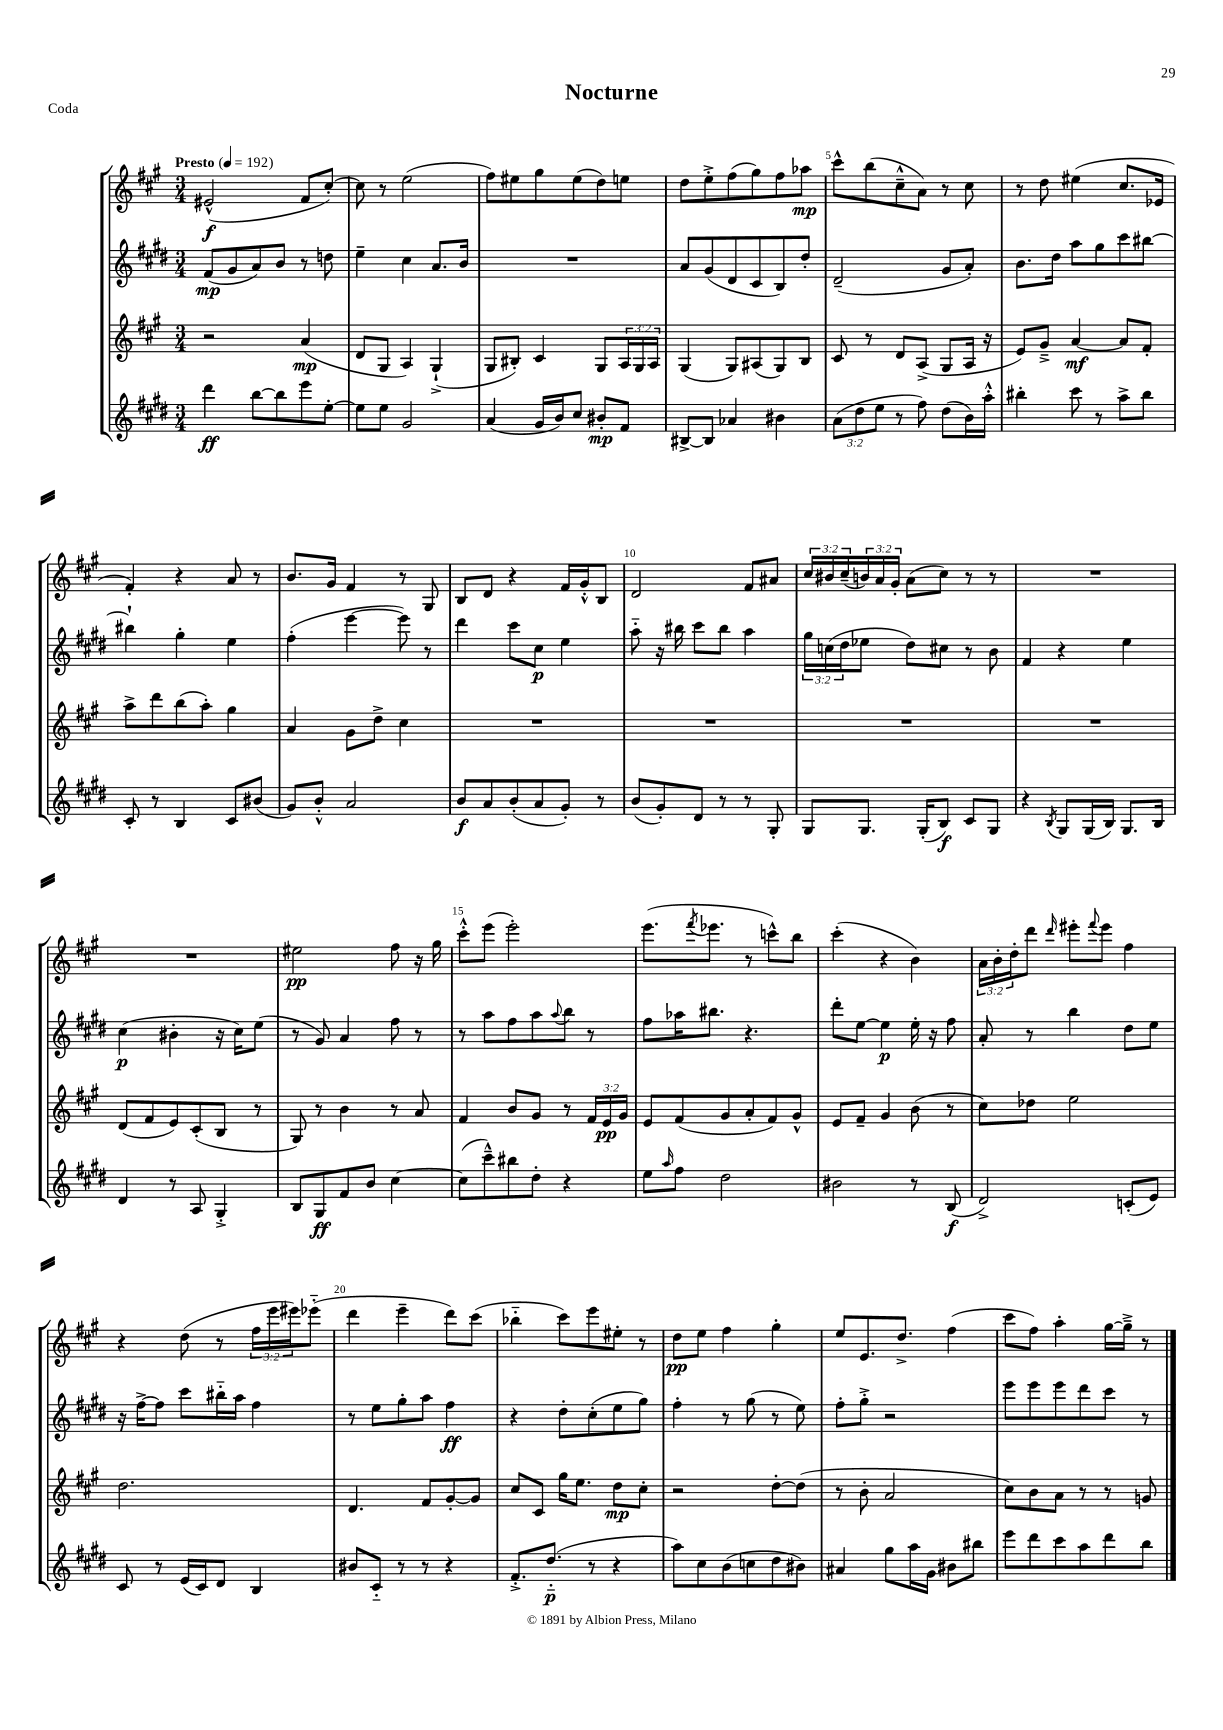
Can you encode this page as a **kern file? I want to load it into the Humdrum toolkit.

**kern	**dynam	**kern	**dynam	**kern	**dynam	**kern	**dynam
*part4	*part4	*part3	*part3	*part2	*part2	*part1	*part1
*staff4	*staff4	*staff3	*staff3	*staff2	*staff2	*staff1	*staff1
*clefG2	*	*clefG2	*	*clefG2	*	*clefG2	*
*k[f#c#g#d#]	*	*k[f#c#g#]	*	*k[f#c#g#d#]	*	*k[f#c#g#]	*
*M3/4	*	*M3/4	*	*M3/4	*	*M3/4	*
*MM192	*	*MM192	*	*MM192	*	*MM192	*
=1	=1	=1	=1	=1	=1	=1	=1
!	!	!	!	!	!	!LO:TX:a:B:t=Presto	!
4ddd#\	ff	2r	.	(8f#/L	mp	(2e#X^^/	f
.	.	.	.	8g#/	.	.	.
[8bb\L	.	.	.	8a/)	.	.	.
8bb\]	.	.	.	8b/J	.	.	.
8eee\	.	(4a/	mp	8r	.	8f#/L	.
[8ee'\J	.	.	.	8ddn\	.	[8cc#'/J)	.
=2	=2	=2	=2	=2	=2	=2	=2
8ee\L]	.	8d/L	.	4ee~\	.	8cc#\]	.
8ee\J	.	8G#/J	.	.	.	8r	.
2g#/	.	4A/)	.	4cc#\	.	(2ee\	.
.	.	(4G#`^/	.	8.a/L	.	.	.
.	.	.	.	16b/Jk	.	.	.
=3	=3	=3	=3	=3	=3	=3	=3
(4a/	.	8G#/L	.	2.r	.	8ff#\L)	.
.	.	8B#X'/J)	.	.	.	8ee#X\	.
16g#/LL	.	4c#/	.	.	.	8gg#\	.
16b/J)	.	.	.	.	.	.	.
8cc#/J	.	.	.	.	.	(8ee#\	.
8b#X'/L	mp	8G#/L	.	.	.	8dd\)	.
8f#/J	.	24A/L	.	.	.	8een\J	.
.	.	24G#/	.	.	.	.	.
.	.	24A/JJ	.	.	.	.	.
=4	=4	=4	=4	=4	=4	=4	=4
[8B#X^/L	.	(4G#/	.	8a/L	.	8dd\L	.
8B#/J]	.	.	.	(8g#/	.	8ee'^\	.
4a-X/	.	8G#/L)	.	8d#/	.	(8ff#\	.
.	.	(8A#X/	.	8c#/	.	8gg#\)	.
4b#X\	.	8G#/)	.	8B/)	.	8ff#\	.
.	.	8B/J	.	8dd#'/J	.	8aa-X\J	mp
=5	=5	=5	=5	=5	=5	=5	=5
(12a\L	.	8c#/	.	(2d#~/	.	8ccc#^^\L	.
12dd#\	.	.	.	.	.	.	.
.	.	8r	.	.	.	(8bb\	.
12ee\J	.	.	.	.	.	.	.
8r	.	8d/L	.	.	.	8cc#~^^\	.
8ff#\)	.	(8A^/J	.	.	.	8a\J)	.
(8dd#\L	.	8G#/L	.	8g#/L	.	8r	.
16b\L)	.	16A/Jk	.	8a'/J)	.	8cc#\	.
16aa'^^\JJ	.	16r	.	.	.	.	.
=6	=6	=6	=6	=6	=6	=6	=6
4bb#X'\	.	8e/L)	.	8.b\L	.	8r	.
.	.	8g#~^/J	.	.	.	8dd\	.
.	.	.	.	16dd#\Jk	.	.	.
8ccc#\	.	[4a/	mf	8aa\L	.	(4ee#X\	.
8r	.	.	.	8gg#\	.	.	.
8aa^\L	.	8a/L]	.	8ccc#\	.	8.cc#/L	.
8bb#\J	.	8f#'/J	.	[8bb#X\J	.	.	.
.	.	.	.	.	.	16e-X/Jk	.
!!LO:LB:g=z
=7	=7	=7	=7	=7	=7	=7	=7
8c#'/	.	8aa^\L	.	4bb#X`\]	.	4f#'/)	.
8r	.	8ddd\	.	.	.	.	.
4B/	.	(8bb\	.	4gg#'\	.	4r	.
.	.	8aa'\J)	.	.	.	.	.
8c#/L	.	4gg#\	.	4ee\	.	8a/	.
(8b#X/J	.	.	.	.	.	8r	.
=8	=8	=8	=8	=8	=8	=8	=8
8g#/L)	.	4a/	.	(4ff#'\	.	8.b/L	.
8b'^^/J	.	.	.	.	.	.	.
.	.	.	.	.	.	16g#/Jk	.
2a/	.	8g#\L	.	[4eee\	.	4f#/	.
.	.	8dd^\J	.	.	.	.	.
.	.	4cc#\	.	8eee\])	.	8r	.
.	.	.	.	8r	.	8G#/	.
=9	=9	=9	=9	=9	=9	=9	=9
8b/L	f	2.r	.	4ddd#\	.	8B/L	.
8a/	.	.	.	.	.	8d/J	.
(8b'/	.	.	.	8ccc#\L	.	4r	.
8a/	.	.	.	8cc#\J	p	.	.
8g#'/J)	.	.	.	4ee\	.	16f#/LL	.
.	.	.	.	.	.	16g#'^^/J	.
8r	.	.	.	.	.	8B/J	.
=10	=10	=10	=10	=10	=10	=10	=10
(8b/L	.	2.r	.	8aa\	.	2d/	.
8g#'/)	.	.	.	16r	.	.	.
.	.	.	.	16bb#X\	.	.	.
8d#/J	.	.	.	8ccc#\L	.	.	.
8r	.	.	.	8bb#\J	.	.	.
8r	.	.	.	4aa\	.	8f#/L	.
8G#'/	.	.	.	.	.	8a#X/J	.
=11	=11	=11	=11	=11	=11	=11	=11
8G#/L	.	2.r	.	24gg#\LL	.	24cc#/LL	.
.	.	.	.	(24ccn\	.	24b#X/	.
.	.	.	.	24dd#\J	.	(24cc#~/	.
8.G#/J	.	.	.	8ee-X\J	.	24bn/)	.
.	.	.	.	.	.	24a/	.
.	.	.	.	.	.	24g#'/JJ	.
.	.	.	.	8dd#\L)	.	(8a\L	.
(16G#'/KL	.	.	.	.	.	.	.
8B/J)	f	.	.	8cc#X\J	.	8cc#\J)	.
8c#/L	.	.	.	8r	.	8r	.
8G#/J	.	.	.	8b\	.	8r	.
=12	=12	=12	=12	=12	=12	=12	=12
4r	.	2.r	.	4f#/	.	2.r	.
8qB/	.	.	.	.	.	.	.
8G#/L	.	.	.	4r	.	.	.
(16G#/L	.	.	.	.	.	.	.
16B/JJ)	.	.	.	.	.	.	.
8.G#/L	.	.	.	4ee\	.	.	.
16B/Jk	.	.	.	.	.	.	.
!!LO:LB:g=z
=13	=13	=13	=13	=13	=13	=13	=13
4d#/	.	(8d/L	.	(4cc#\	p	2.r	.
.	.	8f#/	.	.	.	.	.
8r	.	8e/)	.	4b#X'\	.	.	.
8A/	.	(8c#'/	.	.	.	.	.
4G#'^/	.	8B/J	.	16r	.	.	.
.	.	.	.	16cc#\KL)	.	.	.
.	.	8r	.	(8ee\J	.	.	.
=14	=14	=14	=14	=14	=14	=14	=14
8B/L	.	8G#/)	.	8r	.	2ee#X\	pp
8G#/	ff	8r	.	8g#/)	.	.	.
8f#/	.	4b\	.	4a/	.	.	.
8b/J	.	.	.	.	.	.	.
[4cc#\	.	8r	.	8ff#\	.	8ff#\	.
.	.	8a/	.	8r	.	16r	.
.	.	.	.	.	.	16gg#\	.
=15	=15	=15	=15	=15	=15	=15	=15
(8cc#\L]	.	4f#/	.	8r	.	8ccc#'^^\L	.
8ccc#~^^\)	.	.	.	8aa\L	.	(8eee\J	.
8bb#X\	.	8b/L	.	8ff#\	.	2eee'\)	.
8dd#'\J	.	8g#/J	.	8aa\	.	.	.
.	.	.	.	8qqaa/	.	.	.
4r	.	8r	.	8bb\J	.	.	.
.	.	24f#/LL	.	8r	.	.	.
.	.	24e/	pp	.	.	.	.
.	.	24g#/JJ	.	.	.	.	.
=16	=16	=16	=16	=16	=16	=16	=16
8ee\L	.	8e/L	.	8ff#\L	.	(8.eee\L	.
16qqaa/	.	.	.	.	.	.	.
8ff#\J	.	(8f#/	.	16aa-X\K	.	.	.
.	.	.	.	.	.	8qfff#/	.
.	.	.	.	8.bb#X\J	.	8.eee-X\J	.
2dd#\	.	8g#/	.	.	.	.	.
.	.	8a'/	.	4.r	.	8r	.
.	.	8f#/)	.	.	.	8cccn^^\L)	.
.	.	8g#^^/J	.	.	.	8bb\J	.
=17	=17	=17	=17	=17	=17	=17	=17
2b#X\	.	8e/L	.	8ddd#'\L	.	(4ccc#'\	.
.	.	8f#~/J	.	[8ee\J	.	.	.
.	.	4g#/	.	4ee\]	p	4r	.
8r	.	(8b\	.	16ee'\	.	4b\)	.
.	.	.	.	16r	.	.	.
(8B/	f	8r	.	8ff#\	.	.	.
=18	=18	=18	=18	=18	=18	=18	=18
2d#^/)	.	8cc#\L)	.	8a'/	.	24a\LL	.
.	.	.	.	.	.	24b'\	.
.	.	.	.	.	.	24dd'\J	.
.	.	8dd-X\J	.	8r	.	8ddd\J	.
.	.	.	.	.	.	16qqddd/	.
.	.	2ee\	.	4bb\	.	8eee#X'\L	.
.	.	.	.	.	.	8qqfff#/	.
.	.	.	.	.	.	8eee#\J	.
(8cn'/L	.	.	.	8dd#\L	.	4ff#\	.
8e/J)	.	.	.	8ee\J	.	.	.
!!LO:LB:g=z
=19	=19	=19	=19	=19	=19	=19	=19
8c#/	.	2.dd\	.	16r	.	4r	.
.	.	.	.	[16ff#^\KL	.	.	.
8r	.	.	.	8ff#\J]	.	.	.
(16e/LL	.	.	.	8ccc#\L	.	(8dd\	.
16c#/J)	.	.	.	.	.	.	.
8d#/J	.	.	.	16bb#X\L	.	8r	.
.	.	.	.	16aa\JJ	.	.	.
4B/	.	.	.	4ff#\	.	24ff#\LL	.
.	.	.	.	.	.	24eee\	.
.	.	.	.	.	.	24eee#X\J)	.
.	.	.	.	.	.	(8eee-X\J	.
=20	=20	=20	=20	=20	=20	=20	=20
8b#X/L	.	4.d/	.	8r	.	4ddd\	.
8c#/J	.	.	.	8ee\L	.	.	.
8r	.	.	.	8gg#'\	.	4eee~\	.
8r	.	8f#/L	.	8aa\J	.	.	.
4r	.	[8g#'/	.	4ff#\	ff	8ddd\L)	.
.	.	8g#/J]	.	.	.	(8ccc#\J	.
=21	=21	=21	=21	=21	=21	=21	=21
8.f#'^/L	.	8cc#/L	.	4r	.	4bb-X\	.
.	.	8c#/J	.	.	.	.	.
(8.dd#/J	p	.	.	.	.	.	.
.	.	16gg#\KL	.	8dd#'\L	.	8ccc#\L)	.
.	.	8.ee\J	.	.	.	.	.
8r	.	.	.	(8cc#'\	.	8eee\	.
4r	.	8dd\L	mp	8ee\	.	8ee#X'\J	.
.	.	8cc#'\J	.	8gg#\J)	.	8r	.
=22	=22	=22	=22	=22	=22	=22	=22
8aa\L)	.	2r	.	4ff#'\	.	8dd\L	pp
8cc#\	.	.	.	.	.	8ee\J	.
(8b\	.	.	.	8r	.	4ff#\	.
8ccn\	.	.	.	(8gg#\	.	.	.
8dd#\	.	[8dd'\L	.	8r	.	4gg#'\	.
8b#X\J)	.	(8dd\J]	.	8ee\)	.	.	.
=23	=23	=23	=23	=23	=23	=23	=23
4a#X/	.	8r	.	8ff#'\L	.	8ee/L	.
.	.	8b'\	.	8gg#'^\J	.	8.e/	.
8gg#\L	.	2a/	.	2r	.	.	.
.	.	.	.	.	.	8.dd^/J	.
16aa\L	.	.	.	.	.	.	.
16g#\JJ	.	.	.	.	.	.	.
8b#X\L	.	.	.	.	.	(4ff#\	.
8bb#X\J	.	.	.	.	.	.	.
=24	=24	=24	=24	=24	=24	=24	=24
8eee\L	.	8cc#\L)	.	8eee\L	.	8ccc#\L	.
8ddd#\	.	8b\	.	8eee\	.	8ff#\J)	.
8ccc#\	.	8a\J	.	8eee\	.	4aa'\	.
8aa\	.	8r	.	8ddd#\	.	.	.
8ddd#\	.	8r	.	8ccc#\J	.	[16gg#\LL	.
.	.	.	.	.	.	16gg#~^\JJ]	.
8bb\J	.	8gn/	.	8r	.	8r	.
==	==	==	==	==	==	==	==
*-	*-	*-	*-	*-	*-	*-	*-
